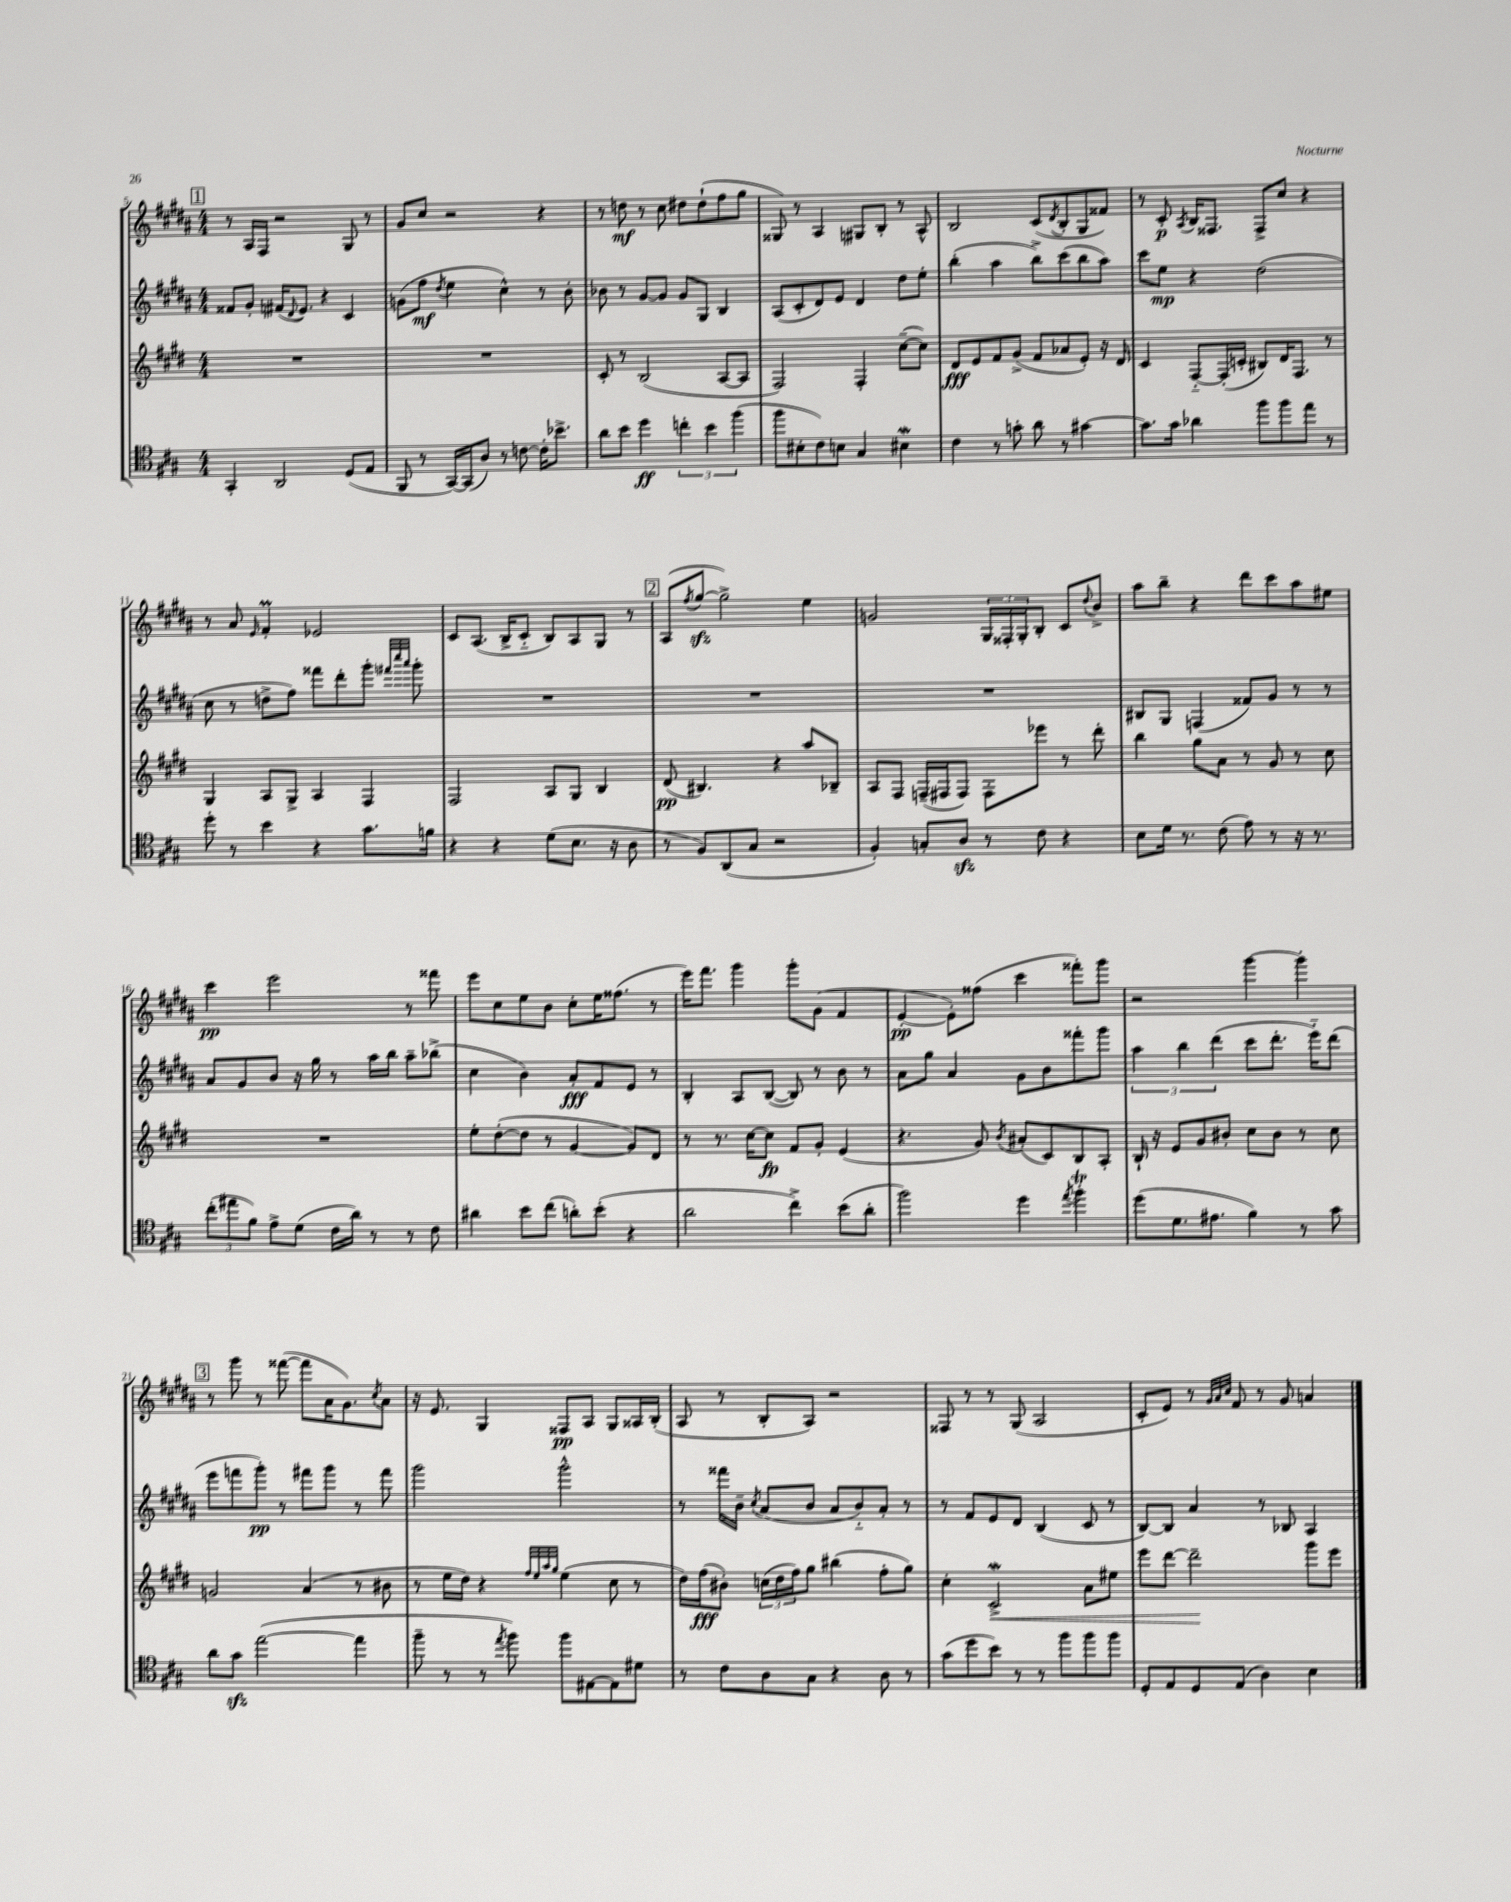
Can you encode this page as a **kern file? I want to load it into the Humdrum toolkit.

**kern	**kern	**kern	**kern
*staff4	*staff3	*staff2	*staff1
*clefC4	*clefG2	*clefG2	*clefG2
*k[f#c#g#]	*k[f#c#g#d#]	*k[f#c#g#d#a#]	*k[f#c#g#d#a#]
*M4/4	*M4/4	*M4/4	*M4/4
4GG#'	1r	8f##	8r
.	.	8g#'	16A#
.	.	.	16F#
2AA	.	(16f#	2r
.	.	8qqd#	.
.	.	8.e)	.
.	.	4r	.
(8D	.	4c#	8G#
8E	.	.	8r
=	=	=	=
8FF#	1r	(8g	8g#
8r	.	8ff#	8cc#
.	.	8qdd#	.
[16GG#)	.	4ee	2r
(16GG#]	.	.	.
8A)	.	.	.
8r	.	4cc#^^)	.
[8c	.	.	.
16c']	.	8r	4r
8.b-^	.	.	.
.	.	8b'	.
=	=	=	=
8a	8c#'	8b-	8r
8b	8r	8r	8dd
4dd	(2B	[8g#	8r
.	.	8g#]	8cc#
6cc'	.	8g#	8dd#
.	.	8G#	(8dd#`
6b	.	.	.
.	[8A	4B	8ff#
(6ff#	.	.	.
.	8A]	.	8gg#
=	=	=	=
8ff#	2F#)	(8A#	8G##)
8B#'	.	8c#'	8r
8c#)	.	8d#)	4A#
8B	.	8e	.
4G#	4F#'	4d#	8G#
.	.	.	8B'
4B#	([8cc#~	8dd#	8r
.	8cc#])	8ee'	8A#^^
=	=	=	=
4c#	8d#	(4bb'	2B
.	8e	.	.
8r	8f#	4aa#	.
8g'	(8g#^	.	.
8a	8f#	8bb^)	(8c#
.	.	.	8qd#
8r	8a-	(8ccc#	8B'
[4g#	8e')	8bb	8G#
.	16r	8aa#)	8f##)
.	16d#	.	.
=	=	=	=
8.g#]	4c#	8ccc#	8r
.	.	8ee	8c#'
16g#	.	.	.
.	.	.	8qA#
4a-	[8F#'~	4r	16B
.	.	.	8.F##
.	(16F#']	.	.
.	16c'	.	.
8ff#	8B#)	(2dd#	8F##^
8ff#	16d#	.	8cc#
.	8.F#	.	.
8ee	.	.	4r
8r	8r	.	.
=	=	=	=
8dd'	4G#	8cc#	8r
8r	.	8r	8a#
.	.	.	16qqe
4b	8A	8dd^	4f#'
.	8G#^	8ff#)	.
4r	4A	8fff##	2e-
.	.	8ddd#'	.
8.g#	4F#	8ggg#'	.
.	.	32qqfff#	.
.	.	32qqcccc#	.
.	.	32qqaaa#	.
.	.	8ggg#'	.
16f	.	.	.
=	=	=	=
4r	2F#	1r	8c#
.	.	.	(8.A#
4r	.	.	.
.	.	.	16B^
.	.	.	8c#'~
(8d	8A	.	8B)
8.B	8G#	.	8A#
.	4B	.	8G#
16r	.	.	.
8A	.	.	8r
=	=	=	=
8r	(8d#	1r	(8A#
.	.	.	8qff#
8F#)	4.B#)	.	[8gg#
(8AA	.	.	2gg#^])
8G#	.	.	.
2r	4r	.	.
.	8aa	.	4ee
.	8B-~	.	.
=	=	=	=
4F#')	8A	1r	2g
.	8F#	.	.
8G'	(16F~	.	.
.	16F#	.	.
8A	8F#)	.	.
8r	8F#'	.	24G#
.	.	.	24F##'
.	.	.	24G#'
8c#	8eee-	.	8B'
4r	8r	.	8c#
.	.	.	8qqdd#
.	8ddd#'	.	8b^
=	=	=	=
8B	4bb	8B#	8aa#
16d	.	8G#	8bb~
8.r	.	.	.
.	8gg#	(4F	4r
(8c#	8a	.	.
8e)	8r	8f##)	8ddd#
8r	8g#	8g#	8ccc#
16r	8r	8r	8aa#
8.r	.	.	.
.	8cc#	8r	8ee#
=	=	=	=
(12cc#'	1r	8a#	4ccc#
12ee#	.	.	.
.	.	8g#	.
12f#)	.	.	.
8e^	.	8b	2eee
(8d	.	16r	.
.	.	16gg#	.
16c#	.	8r	.
16a)	.	.	.
8r	.	16aa#	.
.	.	16bb	.
8r	.	8aa#~	8r
8c#	.	(8bb-^	8fff##
=	=	=	=
4a#	8ee'	4cc#	8eee
.	([8dd#'	.	8cc#
8b	8dd#]	4b)	8ee
(8cc#	8r	.	8b
8a')	[4g#	8a#'	8cc#'
(8b'	.	8f#	16ee
.	.	.	(8.ff##
4r	8g#])	8e	.
.	8d#	8r	8r
=	=	=	=
2a	8r	4B'	16eee)
.	.	.	8.fff#
.	8.r	.	.
.	.	8A#	4ggg#
.	[16cc#	.	.
.	8cc#]	([8B	.
4cc#^)	8f#	8B])	8ggg#'
.	8g#'	8r	(8g#
(8b	(4e	8b	4f#
8a'	.	8r	.
=	=	=	=
2ff#)	4.r	8a#	[4e'
.	.	8gg#	.
.	.	4a#	8e'])
.	8g#)	.	(8ff##
.	8qb	.	.
4dd	(8a#'	8g#	4ccc#
.	8c#)	8b	.
8qee	.	.	.
4ff#'	8B	8fff##'	8fff##')
.	8A'	8ggg#	8ggg#
=	=	=	=
(8dd	16B`	6aa#	2r
.	16r	.	.
8.d	8e	.	.
.	.	6bb	.
.	8g#	.	.
8.e#	.	.	.
.	.	(6ddd#	.
.	8b#'	.	.
4f#)	8cc#	8ccc#	[4ggg#
.	8b#	8.ddd#'	.
8r	8r	.	4ggg#']
.	.	16eee'~)	.
8g#	8cc#	(8ddd#	.
=	=	=	=
8a	2g	8eee	8r
8g#	.	8fff	8ggg#
([2ee	.	8ggg#')	8r
.	.	8r	([8fff##
.	(4a	8fff#	8fff##]
.	.	8ggg#	16a#
.	.	.	8.g#)
4ee]	8r	8r	.
.	.	.	8qcc#
.	8b#	8fff#	8a#
=	=	=	=
8ff#~	8r	2ggg#	16r
.	.	.	8.e
8r	16ee	.	.
.	16dd#)	.	.
8r	4r	.	4G#
8qee	.	.	.
8ff#)	.	.	.
.	32qqff#	.	.
.	32qqee	.	.
.	32qqaa	.	.
.	32qqgg#	.	.
8ff#	(4ee	2ggg#^^	8F##
[8E#	.	.	8A#
8E#]	8cc#	.	8G#
8d#	8r	.	16A##
.	.	.	(16B'
=	=	=	=
8r	16dd#)	8r	8A#
.	(16ff#	.	.
8c#	8b#')	16fff##	8r
.	.	16b~	.
.	.	8qcc#	.
8A	(24cc	(8a#	8B'
.	24dd#	.	.
.	24ff#)	.	.
8G#	8gg#	8b	8A#)
4r	(4bb#	8a#	2r
.	.	8b'~)	.
8A	8ff#'	8a#'	.
8r	8gg#)	8r	.
=	=	=	=
(8g#	4cc#'	8r	8F##
8dd	.	8f#	8r
8b)	2c#^	8e	8r
8r	.	8d#	(8G#
8r	.	(4B	2A#
8ff#	.	.	.
8ff#	8a	8c#	.
8ff#	8ee#	8r	.
=	=	=	=
8D'	8eee	[8B)	8c#'
8E	[8ddd#	8B]	8e)
8D	2ddd#~]	4a#	8r
.	.	.	32qqg#
.	.	.	32qqa#
.	.	.	32qqcc#
(8E	.	.	8f#
4A)	.	8r	8r
.	.	8B-	8g#
4B	8ggg#	4A#	4a
.	8eee	.	.
==	==	==	==
*-	*-	*-	*-
